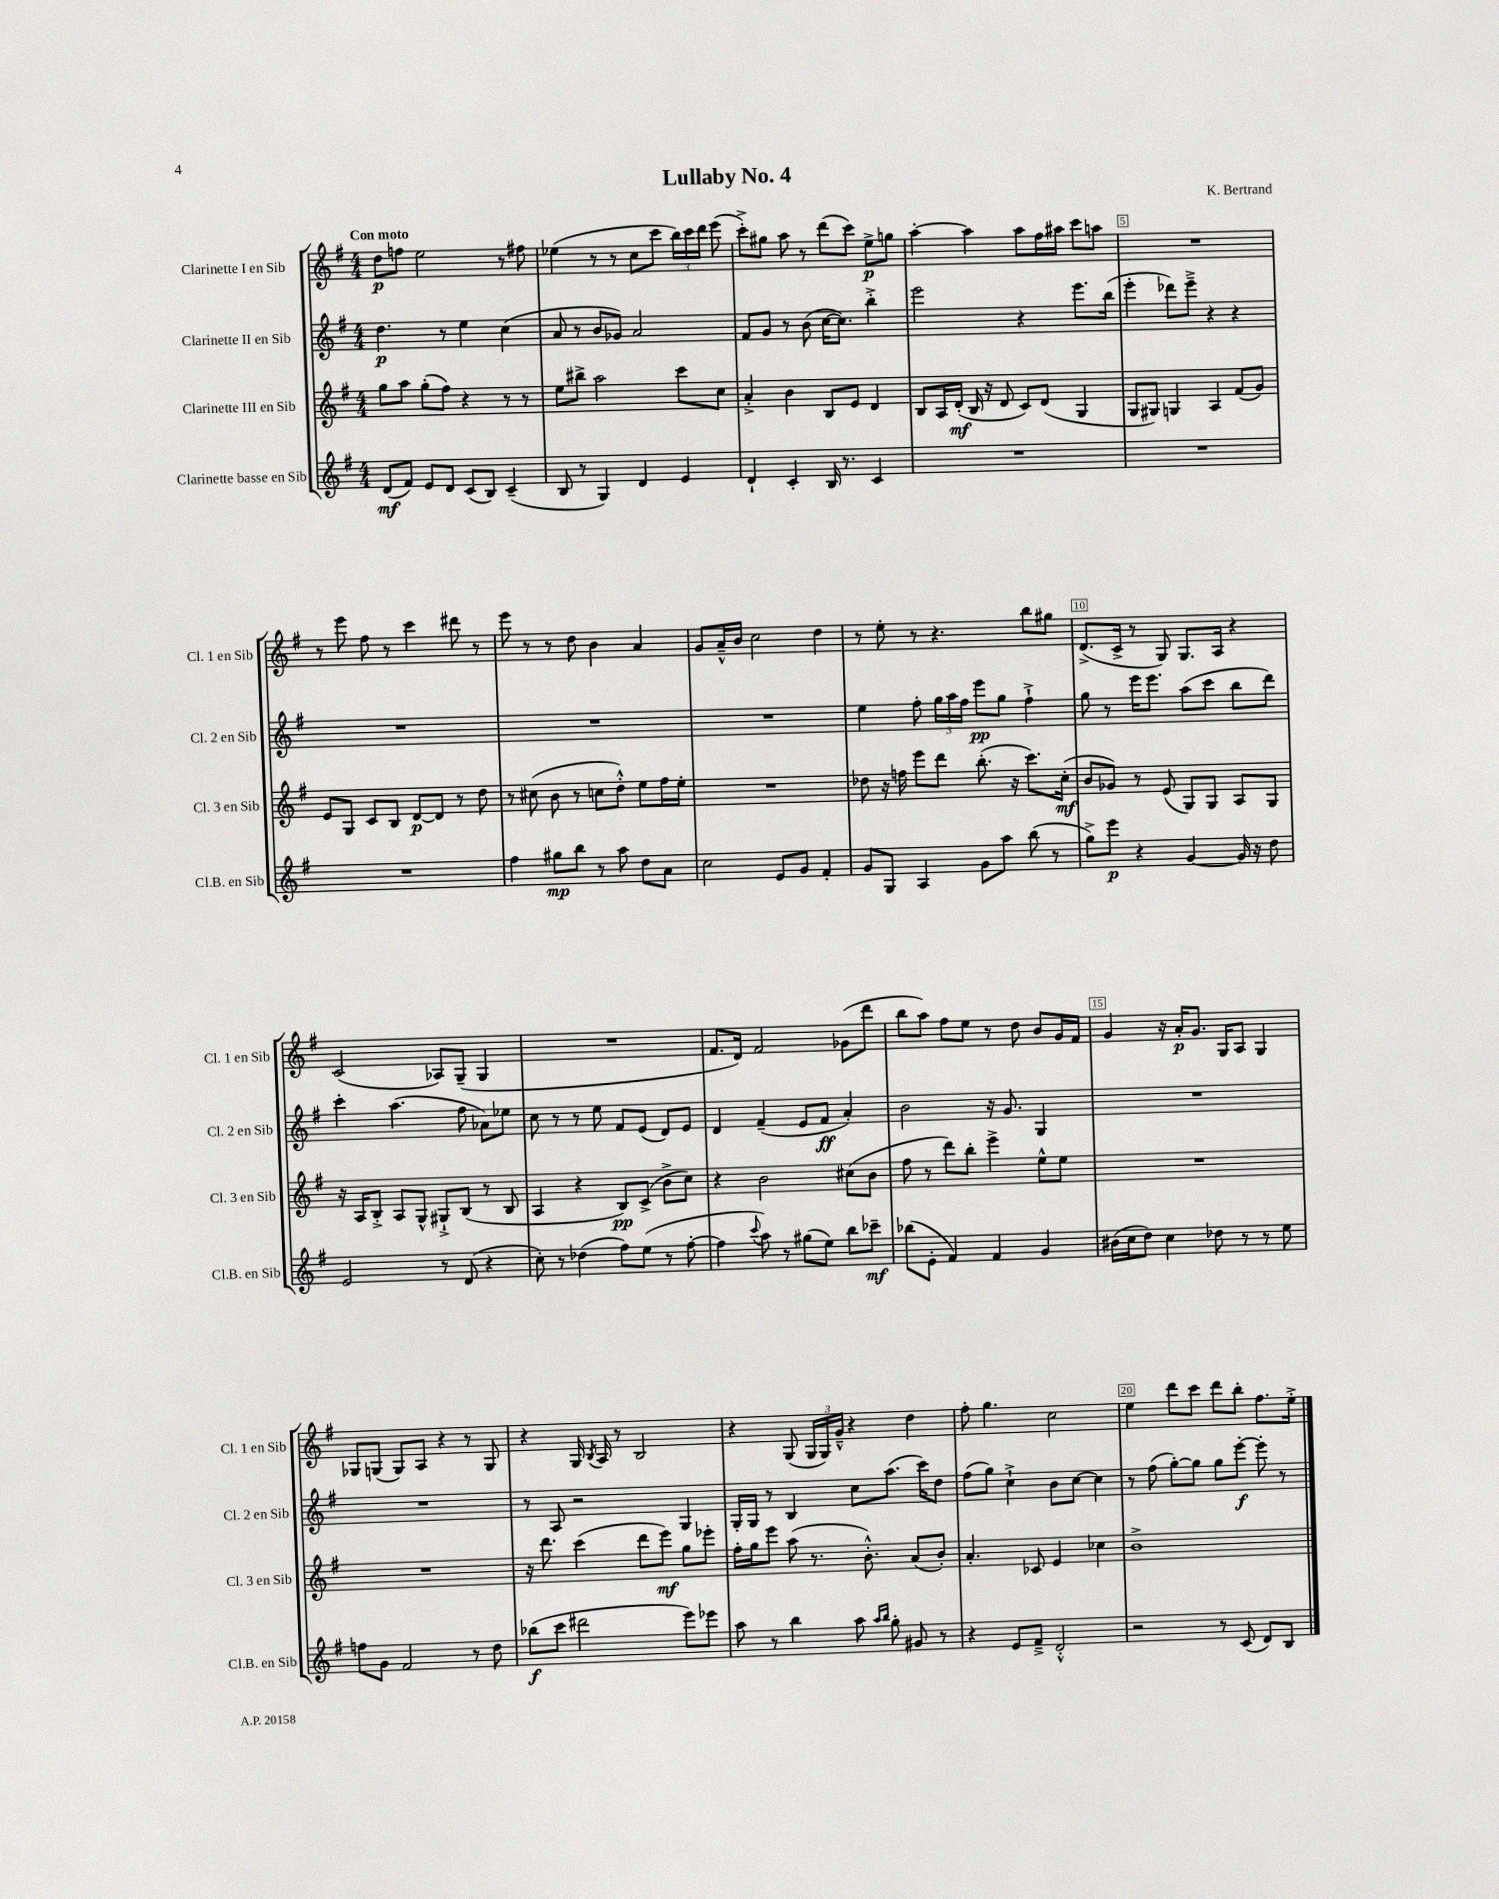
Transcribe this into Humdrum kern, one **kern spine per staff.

**kern	**kern	**kern	**kern
*staff4	*staff3	*staff2	*staff1
*clefG2	*clefG2	*clefG2	*clefG2
*k[f#]	*k[f#]	*k[f#]	*k[f#]
*M4/4	*M4/4	*M4/4	*M4/4
(8d	8gg	4.dd	8dd
8f#)	8aa	.	8ff
8e	(8gg'	.	2ee
8d	8ff#)	8r	.
(8c	4r	4ee	.
8B)	.	.	.
(4c~	8r	(4cc	8r
.	8r	.	8ff#
=	=	=	=
8B	8ee	8a	(4ee-
8r	8bb#^	8r	.
4G)	2aa	8b	8r
.	.	8g-)	8r
4d	.	2a	8cc
.	.	.	8ccc
4e	8ccc	.	24bb)
.	.	.	24ccc
.	.	.	24ddd
.	8cc	.	(8eee
=	=	=	=
4d`	4a'^	8f#	8ccc'^)
.	.	8g	8gg#
4c'	4b	8r	8aa
.	.	(8b	8r
16B	8B	[16cc	(8ddd
8.r	.	8.cc])	.
.	8e	.	8ccc)
4c	4d	4bb'^	8ee^
.	.	.	8gg
=	=	=	=
1r	8B	2eee	[4aa'
.	16A	.	.
.	(16d'	.	.
.	16B	.	4aa]
.	16r	.	.
.	8d	.	.
.	8c)	4r	8aa
.	(8d	.	16ff#
.	.	.	16aa#
.	4G	8.eee	8ccc
.	.	.	8aa
.	.	(16bb	.
=	=	=	=
1r	8G	4eee'	1r
.	8G#)	.	.
.	4G	8ddd-)	.
.	.	8eee~^	.
.	4A	4r	.
.	(8f#	4r	.
.	8g)	.	.
=	=	=	=
1r	8e	1r	8r
.	8G	.	8eee
.	8c	.	8ff#
.	8B	.	8r
.	[8d	.	4ccc
.	8d]	.	.
.	8r	.	8ddd#
.	8dd	.	8r
=	=	=	=
4ff#	8r	1r	8eee
.	(8cc#	.	8r
8gg#	8b	.	8r
8bb	8r	.	8dd
8r	8cc	.	4b
8aa	8dd'^^)	.	.
8dd	8ee	.	4a
8a	16ff#	.	.
.	16ee'	.	.
=	=	=	=
2cc	1r	1r	8g
.	.	.	16a~^^
.	.	.	16b
.	.	.	2cc
8e	.	.	.
8g	.	.	.
4f#'	.	.	4dd
=	=	=	=
8g	8dd-	4ee	8r
8G	16r	.	8ee'
.	16ff	.	.
4A	8eee	8ff#'	8r
.	8ddd	24gg	4.r
.	.	24aa	.
.	.	24ff#	.
8g	(8.bb'	8eee	.
8aa	.	8gg	.
.	16r	.	.
(8bb	8.ccc)	4ff#`^	8bb
8r	.	.	8gg#
.	(16cc'	.	.
=	=	=	=
8gg^)	8b	8gg	(8.d^
8eee	8g-)	8r	.
.	.	.	16c^
4r	8r	16eee	8r
.	.	8.eee	.
.	(8e	.	8G)
[4g	8G)	(8aa	8.G
.	8G	8ccc	.
.	.	.	16A
16g]	8A	8bb	4r
16r	.	.	.
8dd	8G	8ddd)	.
=	=	=	=
2e	16r	4ccc'	(2c
.	16A	.	.
.	8B'^	.	.
.	8A	(4.aa	.
.	8G^^	.	.
8r	8G#`^	.	8A-)
(8d	(8B	8ff#	(8G~
4r	8r	8a-)	4G
.	8B	8ee-	.
=	=	=	=
8cc')	4A	8cc	1r
8r	.	8r	.
(4dd-	4r	8r	.
.	.	8ee	.
8ff#)	8B)	8f#	.
(8ee	(8c^	(8e	.
8r	8b^	8d)	.
[8ff#'	8cc)	8e	.
=	=	=	=
4ff#]	4r	4d	8.f#
.	.	.	16d)
8qqccc	.	.	.
8aa)	2b	(4f#~	2f#
8r	.	.	.
(8gg#	.	8e	.
8ee)	.	8f#	.
8bb	(8cc#	4a')	(8g-
8ccc-~	8b	.	8ddd
=	=	=	=
(8bb-	8ff#	2b	8bb
8e'	8r	.	8aa)
4f#)	8ddd)	.	8ff#
.	8bb'	.	8ee
4f#	4eee^	16r	8r
.	.	8.g	.
.	.	.	8dd
4g	8ee^^	4G	8b
.	8ee	.	16g
.	.	.	16f#
=	=	=	=
(16b#	1r	1r	4g
16cc	.	.	.
8dd)	.	.	.
4cc	.	.	16r
.	.	.	16a'
.	.	.	8.g
8dd-	.	.	.
.	.	.	16G
8r	.	.	8A
8r	.	.	4G
8ee	.	.	.
=	=	=	=
8ff	1r	1r	8G-
8g	.	.	(8G
2f#	.	.	8G)
.	.	.	8A
.	.	.	4r
8r	.	.	8r
8dd	.	.	8G
=	=	=	=
(8bb-	16r	8r	4r
.	8.ddd	.	.
8ccc	.	8A	.
2ddd#	(4ccc	2r	16G
.	.	.	8qB
.	.	.	16A
.	.	.	8r
.	8ddd	.	2B
.	8eee)	.	.
8eee)	8gg	4G	.
8eee-	8eee-'	.	.
=	=	=	=
8aa	16ff#'	16G'	4r
.	16gg	16G	.
8r	8eee	8r	.
4bb	(8aa	4B	(8G
.	8.r	.	24G
.	.	.	24G)
.	.	.	24g~^^
8aa	.	8cc	4r
.	8.b'^^)	.	.
16qqaa	.	.	.
16qqbb	.	.	.
8gg'	.	(8.aa	.
8g#	(8a	.	4dd
.	.	16ccc)	.
8r	8b')	8dd	.
=	=	=	=
4r	4.a'	(8ff#	8ff#'
.	.	8gg)	4.gg
8e	.	4cc`^	.
8f#~^	8c-	.	.
2d'^^	4e	8b	2cc
.	.	[8cc	.
.	4cc-	4cc]	.
=	=	=	=
2r	1b^	8r	4ee
.	.	(8ff#	.
.	.	[8gg')	8ddd
.	.	8gg]	8ccc
8r	.	8gg	8ddd
(8c	.	[8eee'	8bb'
8d)	.	8eee']	8.ff#
8B	.	8r	.
.	.	.	16ee'^
==	==	==	==
*-	*-	*-	*-
